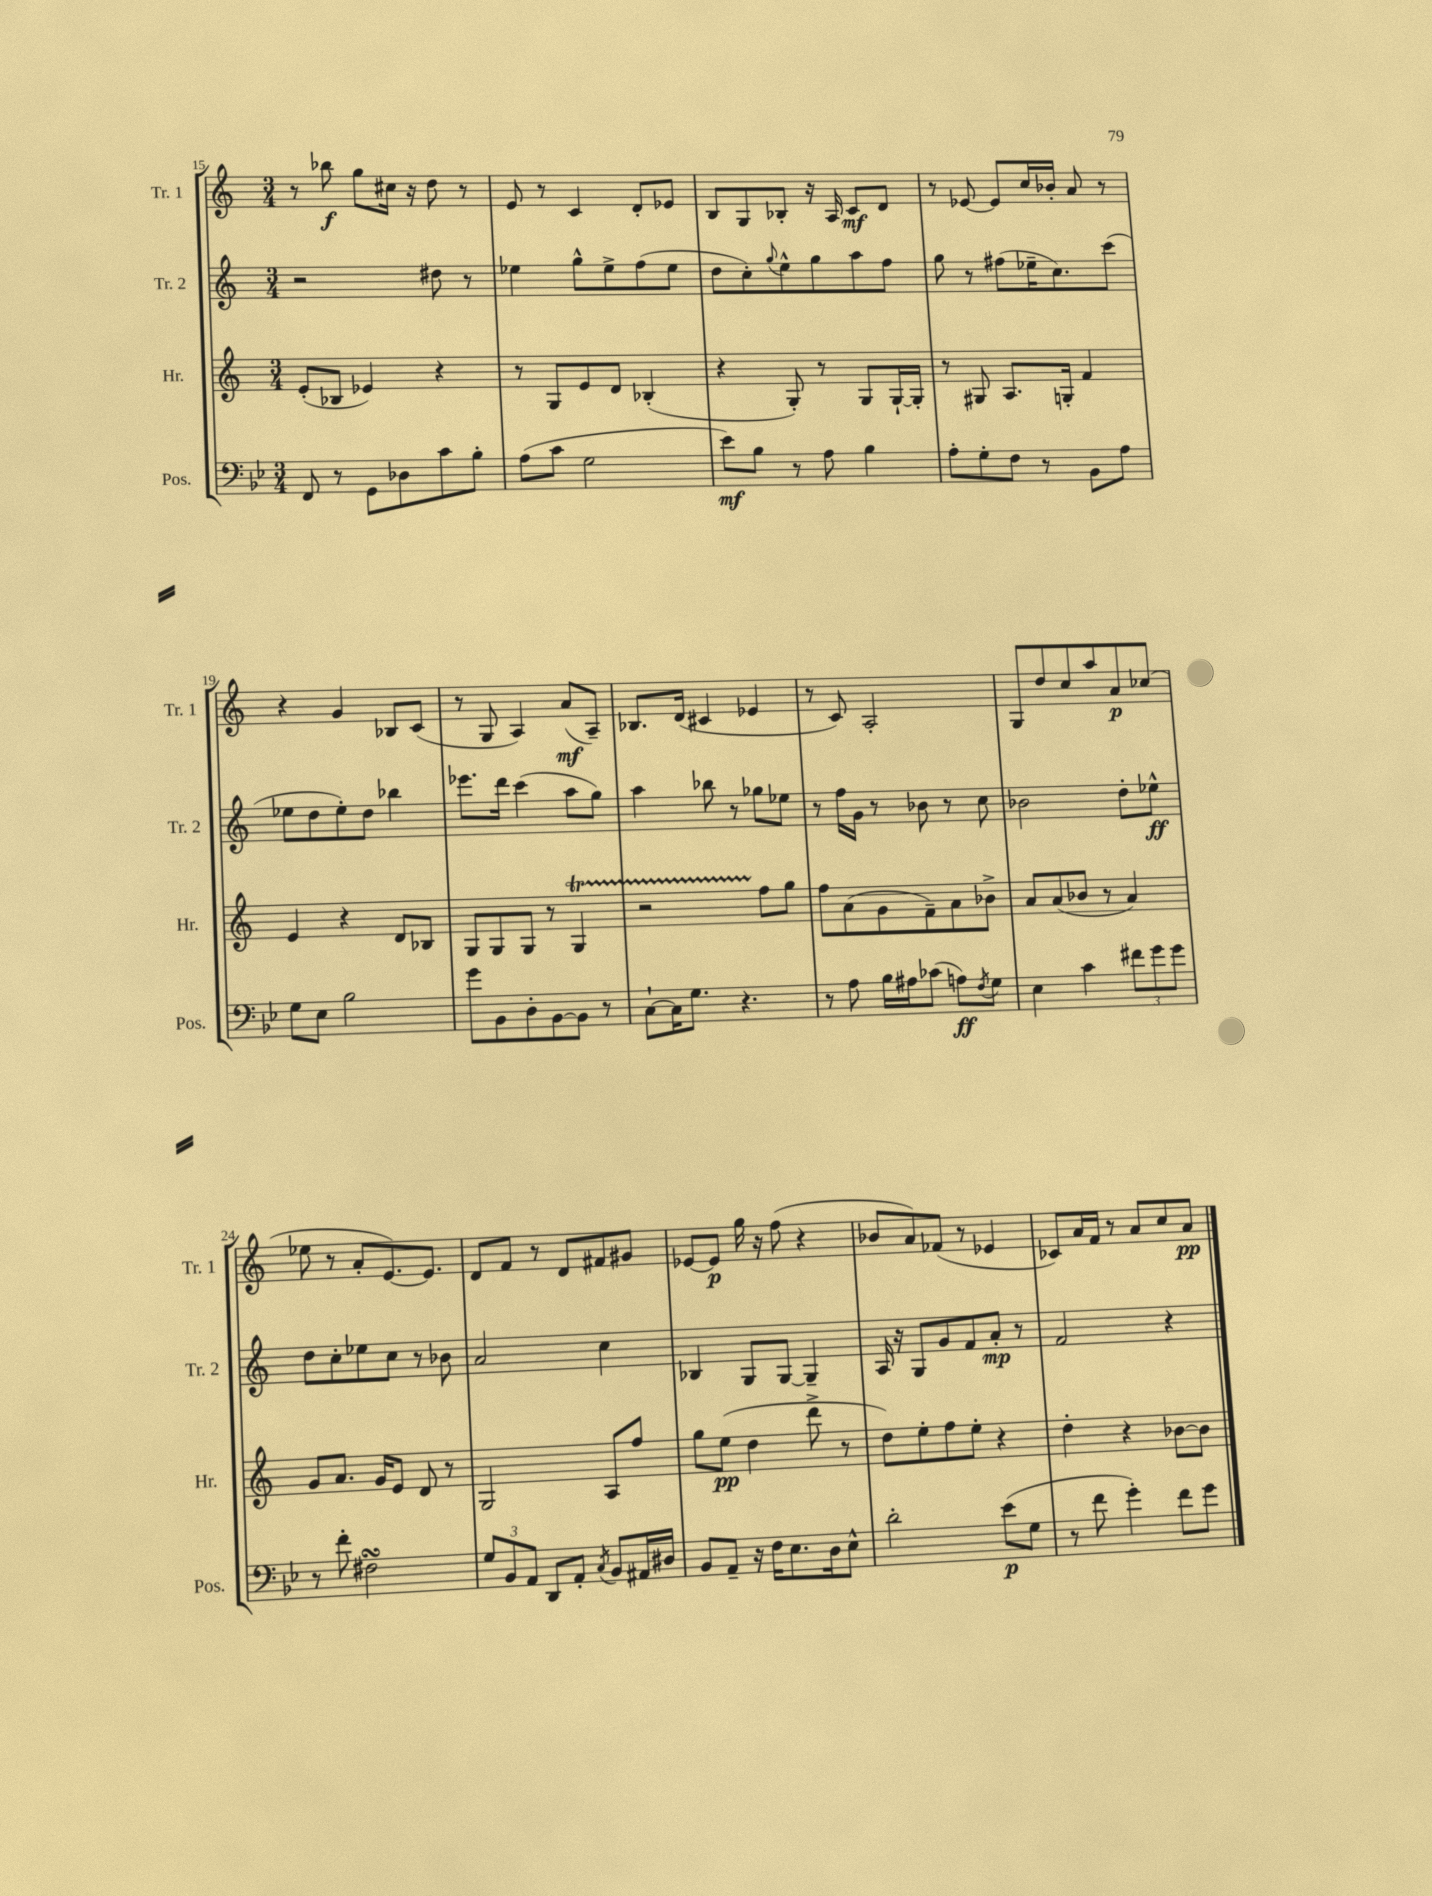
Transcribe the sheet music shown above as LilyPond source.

<<
\new StaffGroup <<
\new Staff = "s0" \with { instrumentName = "Tr. 1" shortInstrumentName = "Tr. 1" } {
    \clef treble \key c \major \numericTimeSignature \time 3/4
    r8 bes''8\f g''8 cis''16 r16 d''8 r8 |
    e'8 r8 c'4 d'8-. ees'8 |
    b8 g8 bes8-. r16 a16 c'8\mf d'8 |
    r8 ees'8~ ees'8 c''16 bes'16-. a'8 r8 |
    r4 g'4 bes8 c'8( |
    r8 g8 a4) a'8\mf( a8--) |
    bes8. d'16( cis'4 ees'4 |
    r8 c'8) a2-. |
    g8 d''8 c''8 a''8 a'8\p ces''8( |
    ees''8 r8 a'8-. e'8.~) e'8. |
    d'8 f'8 r8 d'8 fis'8 gis'8 |
    ees'8~ ees'8\p g''16 r16 f''8( r4 |
    bes'8 a'8) fes'8( r8 ees'4 |
    ces'8) a'16 f'16 r8 a'8 c''8 a'8\pp \bar "|." |
}
\new Staff = "s1" \with { instrumentName = "Tr. 2" shortInstrumentName = "Tr. 2" } {
    \clef treble \key c \major \numericTimeSignature \time 3/4
    r2 dis''8 r8 |
    ees''4 g''8-^ ees''8-> f''8( ees''8 |
    d''8 c''8-.) \appoggiatura { g''8 } e''8-^ g''8 a''8 f''8 |
    g''8 r8 fis''8( ees''16-- c''8.) c'''8( |
    ees''8 d''8 ees''8-.) d''8 bes''4 |
    ees'''8. d'''16 c'''4( a''8 g''8) |
    a''4 bes''8 r8 ges''8 ees''8 |
    r8 f''16 g'16 r8 bes'8 r8 c''8 |
    bes'2 d''8-. ees''8-^\ff |
    d''8 c''8-. ees''8 c''8 r8 bes'8 |
    a'2 c''4 |
    bes4 g8 g8~ g4-- |
    a16 r16 g8 g'8 f'8 a'8-.\mp r8 |
    f'2 r4 \bar "|." |
}
\new Staff = "s2" \with { instrumentName = "Hr." shortInstrumentName = "Hr." } {
    \clef treble \key c \major \numericTimeSignature \time 3/4
    e'8-.( bes8 ees'4) r4 |
    r8 g8 e'8 d'8 bes4-.( |
    r4 g8-.) r8 g8 g16~-! g16-. |
    r8 gis8 a8. g16-. f'4 |
    e'4 r4 d'8 bes8 |
    g8 g8 g8 r8 g4\startTrillSpan |
    r2 f''8\stopTrillSpan g''8 |
    f''8 a'8( g'8 f'8--) a'8 bes'8-> |
    a'8 a'8( bes'8 r8 a'4) |
    g'8 a'8. g'16 e'8 d'8 r8 |
    g2 a8 f''8 |
    g''8 e''8\pp( d''4 d'''8-> r8 |
    d''8) e''8-. f''8 e''8-. r4 |
    d''4-. r4 bes'8~ bes'8 \bar "|." |
}
\new Staff = "s3" \with { instrumentName = "Pos." shortInstrumentName = "Pos." } {
    \clef bass \key bes \major \numericTimeSignature \time 3/4
    f,8 r8 g,8 des8 c'8 bes8-. |
    a8( c'8 g2 |
    ees'8\mf) bes8 r8 a8 bes4 |
    a8-. g8-. f8 r8 bes,8 a8 |
    g8 ees8 bes2 |
    g'8 bes,8 d8-. bes,8~ bes,8 r8 |
    c8~-! c16 g8. r4. |
    r8 a8 bes16 ais16 ces'8( a8\ff) \acciaccatura { f8 } g8 |
    ees4 c'4 \tuplet 3/2 { fis'8 g'8 g'8 } |
    r8 f'8-. fis2\turn |
    \tuplet 3/2 { g8 bes,8 a,8 } d,8 a,8-. \acciaccatura { c8 } bes,8 ais,16 dis16 |
    bes,8 a,8-- r16 f16 ees8. d16 ees8-^ |
    d'2-. ees'8\p( g8 |
    r8 f'8 g'4-.) f'8 g'8 \bar "|." |
}
>>
>>
\layout { \context { \Score currentBarNumber = #15 } }
